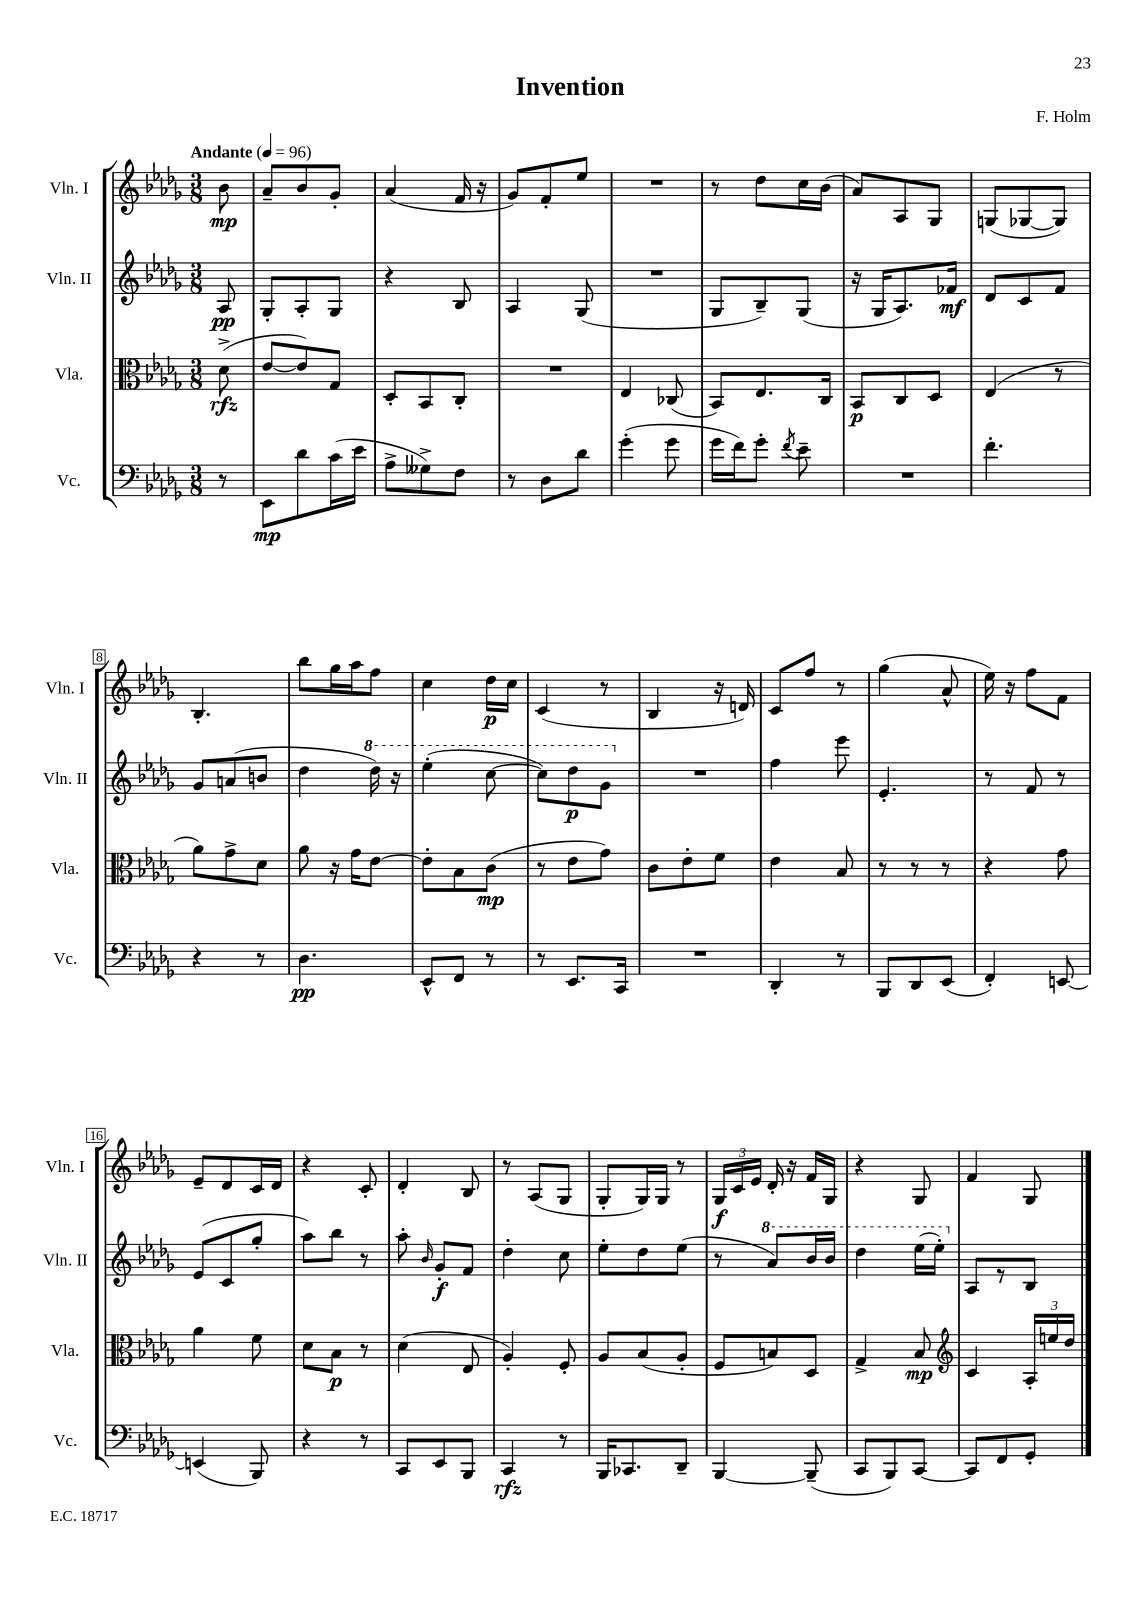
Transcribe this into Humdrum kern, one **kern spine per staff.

**kern	**dynam	**kern	**dynam	**kern	**dynam	**kern	**dynam
*part4	*part4	*part3	*part3	*part2	*part2	*part1	*part1
*staff4	*staff4	*staff3	*staff3	*staff2	*staff2	*staff1	*staff1
*I"Vc.	*	*I"Vla.	*	*I"Vln. II	*	*I"Vln. I	*
*I'Vc.	*	*I'Vla.	*	*I'Vln. II	*	*I'Vln. I	*
*clefF4	*	*clefC3	*	*clefG2	*	*clefG2	*
*k[b-e-a-d-g-]	*	*k[b-e-a-d-g-]	*	*k[b-e-a-d-g-]	*	*k[b-e-a-d-g-]	*
*M3/8	*	*M3/8	*	*M3/8	*	*M3/8	*
*MM96	*	*MM96	*	*MM96	*	*MM96	*
=	=	=	=	=	=	=	=
!	!	!	!	!	!	!LO:TX:a:B:t=Andante	!
8r	.	(8d-^\	rfz	8A-/	pp	8b-\	mp
=1	=1	=1	=1	=1	=1	=1	=1
8EE-\L	mp	[8e-/L	.	8G-'/L	.	8a-~/L	.
8d-\	.	8e-/])	.	8A-'/	.	8b-/	.
(16c\L	.	8G-/J	.	8G-/J	.	8g-'/J	.
16e-\JJ	.	.	.	.	.	.	.
=2	=2	=2	=2	=2	=2	=2	=2
8A-^\L	.	8D-'/L	.	4r	.	(4a-/	.
8G--X^\)	.	8BB-/	.	.	.	.	.
8F\J	.	8C'/J	.	8B-/	.	16f/	.
.	.	.	.	.	.	16r	.
=3	=3	=3	=3	=3	=3	=3	=3
8r	.	4.r	.	4A-/	.	8g-/L)	.
8D-\L	.	.	.	.	.	8f'/	.
8d-\J	.	.	.	(8G-/	.	8ee-/J	.
=4	=4	=4	=4	=4	=4	=4	=4
(4g-'\	.	4E-/	.	4.r	.	4.r	.
8g-\	.	(8C-X/	.	.	.	.	.
=5	=5	=5	=5	=5	=5	=5	=5
16g-\LL	.	8BB-/L)	.	8G-/L	.	8r	.
16f\J)	.	.	.	.	.	.	.
8g-'\J	.	8.E-/	.	8B-~/)	.	8dd-\L	.
8qf/	.	.	.	.	.	.	.
8e-~\	.	.	.	(8G-/J	.	16cc\L	.
.	.	16C/Jk	.	.	.	(16b-\JJ	.
=6	=6	=6	=6	=6	=6	=6	=6
4.r	.	8BB-/L	p	16r	.	8a-/L)	.
.	.	.	.	16G-/KL	.	.	.
.	.	8C/	.	8.A-/)	.	8A-/	.
.	.	8D-/J	.	.	.	8G-/J	.
.	.	.	.	16f-X/Jk	mf	.	.
=7	=7	=7	=7	=7	=7	=7	=7
4.f'\	.	(4E-/	.	8d-/L	.	(8Gn/L	.
.	.	.	.	8c/	.	[8G-X/	.
.	.	8r	.	8f/J	.	8G-/J])	.
!!LO:LB:g=z
=8	=8	=8	=8	=8	=8	=8	=8
4r	.	8a-\L)	.	8g-/L	.	4.B-'/	.
.	.	8g-^\	.	(8an/	.	.	.
8r	.	8d-\J	.	8bn/J	.	.	.
=9	=9	=9	=9	=9	=9	=9	=9
4.D-\	pp	8a-\	.	4dd-\	.	8bb-\L	.
.	.	16r	.	.	.	16gg-\L	.
.	.	16g-\KL	.	.	.	16aa-\J	.
*	*	*	*	*8va	*	*	*
.	.	[8e-\J	.	16ddd-\)	.	8ff\J	.
.	.	.	.	16r	.	.	.
=10	=10	=10	=10	=10	=10	=10	=10
8EE-^^/L	.	8e-'\L]	.	(4eee-'\	.	4cc\	.
8FF/J	.	8B-\	.	.	.	.	.
8r	.	(8c\J	mp	[8ccc\	.	16dd-\LL	p
.	.	.	.	.	.	16cc\JJ	.
=11	=11	=11	=11	=11	=11	=11	=11
8r	.	8r	.	8ccc\L])	.	(4c/	.
8.EE-/L	.	8e-\L	.	8ddd-\	p	.	.
.	.	8g-\J)	.	8gg-\J	.	8r	.
16CC/Jk	.	.	.	.	.	.	.
=12	=12	=12	=12	=12	=12	=12	=12
*	*	*	*	*X8va	*	*	*
4.r	.	8c\L	.	4.r	.	4B-/	.
.	.	8e-'\	.	.	.	.	.
.	.	8f\J	.	.	.	16r	.
.	.	.	.	.	.	16dn/)	.
=13	=13	=13	=13	=13	=13	=13	=13
4DD-'/	.	4e-\	.	4ff\	.	8c/L	.
.	.	.	.	.	.	8ff/J	.
8r	.	8B-/	.	8eee-\	.	8r	.
=14	=14	=14	=14	=14	=14	=14	=14
8BBB-/L	.	8r	.	4.e-'/	.	(4gg-\	.
8DD-/	.	8r	.	.	.	.	.
(8EE-/J	.	8r	.	.	.	8a-^^/	.
=15	=15	=15	=15	=15	=15	=15	=15
4FF'/)	.	4r	.	8r	.	16ee-\)	.
.	.	.	.	.	.	16r	.
.	.	.	.	8f/	.	8ff\L	.
[8EEn/	.	8g-\	.	8r	.	8f\J	.
!!LO:LB:g=z
=16	=16	=16	=16	=16	=16	=16	=16
(4EEn/]	.	4a-\	.	(8e-/L	.	8e-~/L	.
.	.	.	.	8c/	.	8d-/	.
8BBB-/)	.	8f\	.	8gg-'/J	.	16c/L	.
.	.	.	.	.	.	16d-/JJ	.
=17	=17	=17	=17	=17	=17	=17	=17
4r	.	8d-\L	.	8aa-\L)	.	4r	.
.	.	8B-\J	p	8bb-\J	.	.	.
8r	.	8r	.	8r	.	8c'/	.
=18	=18	=18	=18	=18	=18	=18	=18
8CC/L	.	(4d-\	.	8aa-'\	.	4d-'/	.
.	.	.	.	16qqb-/	.	.	.
8EE-/	.	.	.	8g-'/L	f	.	.
8BBB-/J	.	8E-/	.	8f/J	.	8B-/	.
=19	=19	=19	=19	=19	=19	=19	=19
4CC/	rfz	4A-'/)	.	4dd-'\	.	8r	.
.	.	.	.	.	.	(8A-/L	.
8r	.	8F'/	.	8cc\	.	8G-/J	.
=20	=20	=20	=20	=20	=20	=20	=20
16BBB-/KL	.	8A-/L	.	8ee-'\L	.	8G-'/L	.
8.CC-X/	.	.	.	.	.	.	.
.	.	(8B-/	.	8dd-\	.	16G-/L)	.
.	.	.	.	.	.	16G-/JJ	.
8DD-~/J	.	8A-'/J	.	(8ee-\J	.	8r	.
=21	=21	=21	=21	=21	=21	=21	=21
[4BBB-/	.	8F/L	.	8r	.	24G-/LL	f
.	.	.	.	.	.	24c/	.
.	.	.	.	.	.	24e-/JJ	.
*	*	*	*	*8va	*	*	*
.	.	8Bn/)	.	8aa-/L)	.	16d-'/	.
.	.	.	.	.	.	16r	.
(8BBB-~/]	.	8D-/J	.	16bb-/L	.	16f/LL	.
.	.	.	.	16bb-/JJ	.	16G-/JJ	.
=22	=22	=22	=22	=22	=22	=22	=22
8CC/L	.	4G-^/	.	4ddd-\	.	4r	.
8BBB-/)	.	.	.	.	.	.	.
[8CC/J	.	8B-/	mp	(16eee-\LL	.	8G-/	.
.	.	.	.	16eee-'\JJ)	.	.	.
=23	=23	=23	=23	=23	=23	=23	=23
*	*	*clefG2	*	*	*	*	*
*	*	*	*	*X8va	*	*	*
8CC/L]	.	4c/	.	8A-/L	.	4f/	.
8FF/	.	.	.	8r	.	.	.
8GG-'/J	.	24A-'/LL	.	8B-/J	.	8G-/	.
.	.	24een/	.	.	.	.	.
.	.	24dd-/JJ	.	.	.	.	.
==	==	==	==	==	==	==	==
*-	*-	*-	*-	*-	*-	*-	*-
